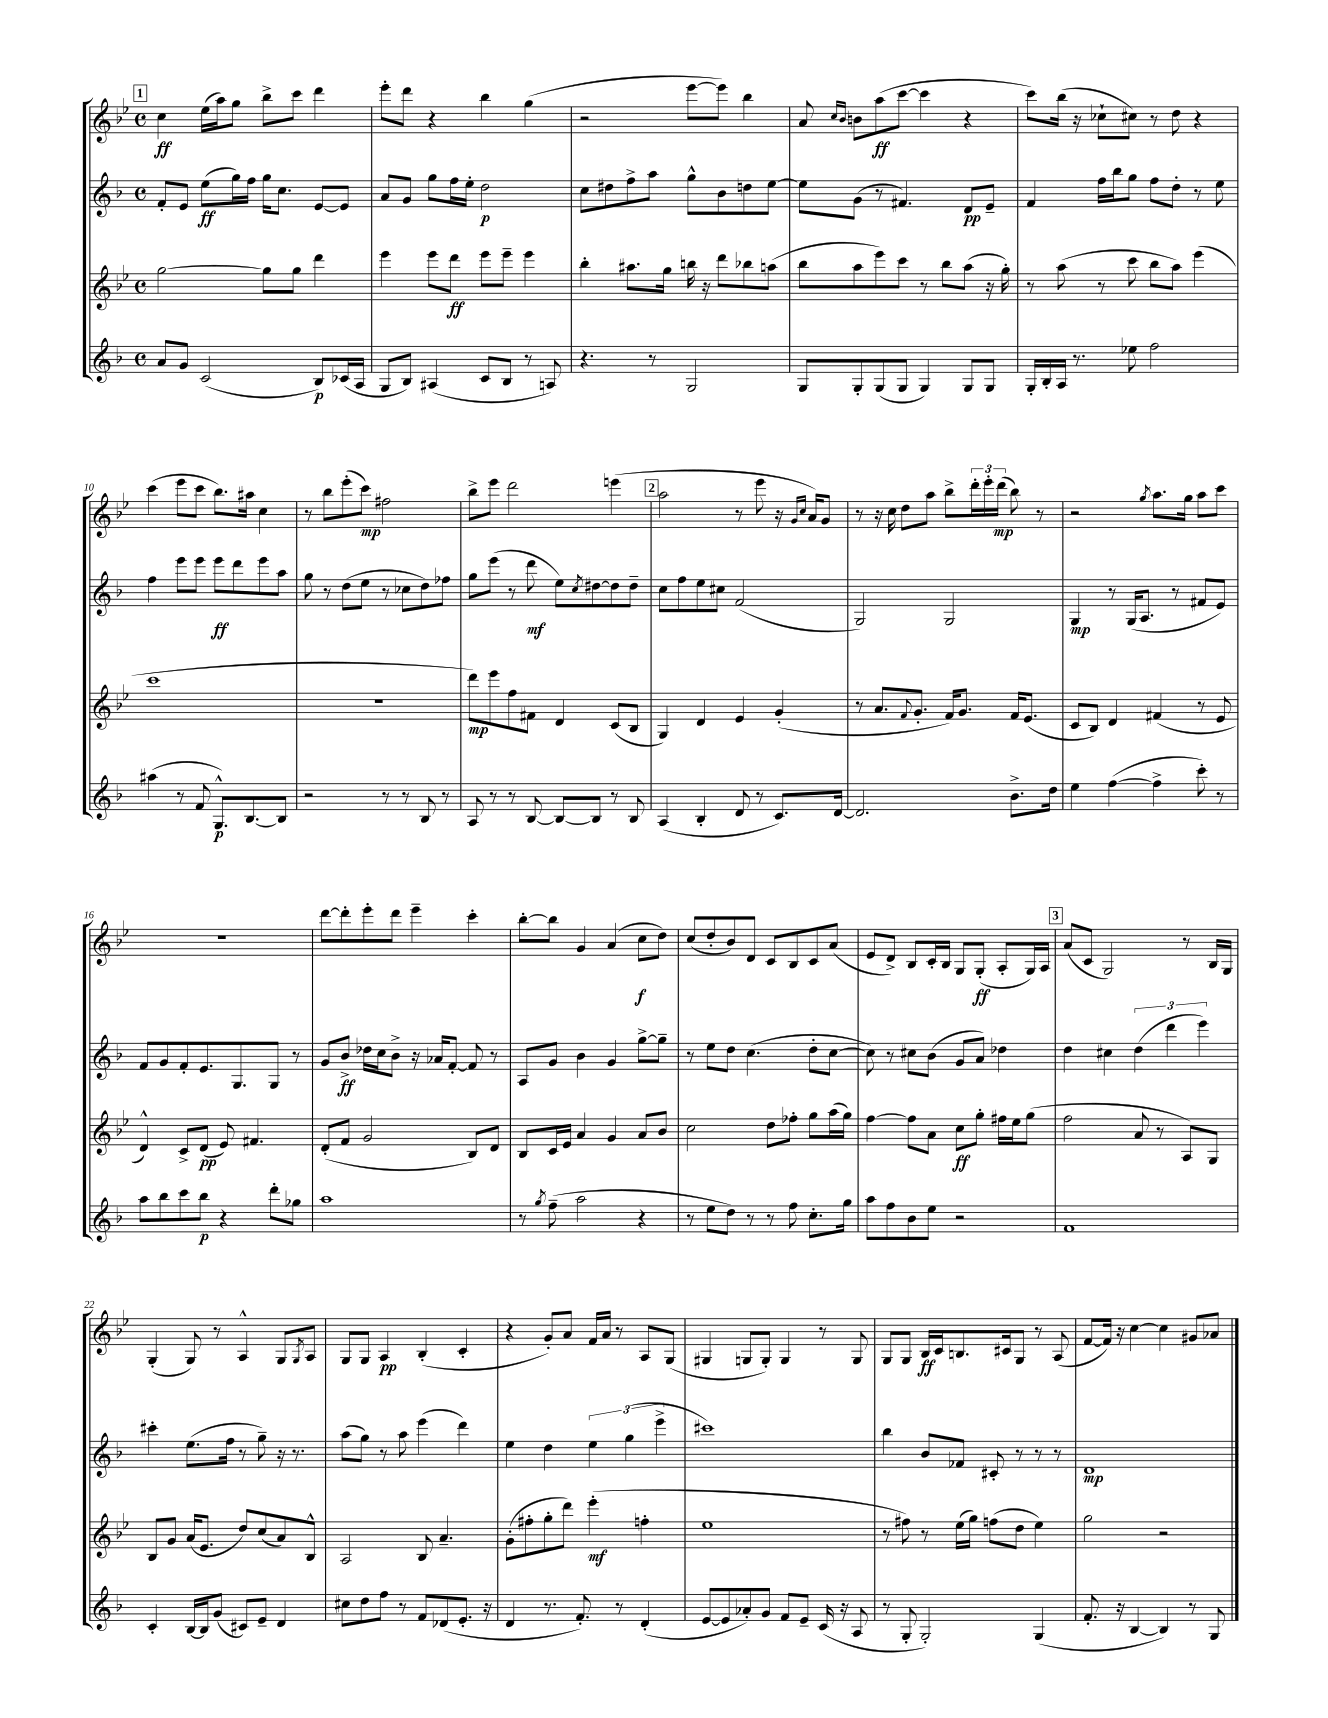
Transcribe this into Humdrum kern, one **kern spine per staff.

**kern	**kern	**kern	**kern
*staff4	*staff3	*staff2	*staff1
*clefG2	*clefG2	*clefG2	*clefG2
*k[b-]	*k[b-e-]	*k[b-]	*k[b-e-]
*M4/4	*M4/4	*M4/4	*M4/4
*met(c)	*met(c)	*met(c)	*met(c)
8a	[2gg	8f'	4cc
8g	.	8e	.
(2c	.	(8ee	(16ee-
.	.	.	16aa)
.	.	16gg)	8gg
.	.	16ff	.
.	8gg]	16gg	8bb-^
.	.	8.cc	.
.	8gg	.	8ccc
8B-)	4ddd	[8e	4ddd
(16c-	.	8e]	.
16A	.	.	.
=	=	=	=
8G	4eee-	8a	8eee-'
8B-)	.	8g	8ddd
(4A#	8eee-	8gg	4r
.	8ddd	16ff	.
.	.	16ee'	.
8c	8eee-	2dd	4bb-
8B-	8eee-~	.	.
8r	4eee-	.	(4gg
8A)	.	.	.
=	=	=	=
4.r	4bb-'	8cc	2r
.	.	8dd#	.
.	8.aa#	8ff^	.
8r	.	8aa	.
.	16gg	.	.
2G	16bb	8gg^^	[8eee-
.	16r	.	.
.	8ddd	8b-	8eee-])
.	8bb-	8dd	4bb-
.	(8aa	[8ee	.
=	=	=	=
8G	8bb-	8ee]	8a
.	.	.	16qqcc
.	.	.	16qqb-
8G'	8aa	(8g	8b
(8G	8eee-)	8r	(8aa
8G	8ccc	4.f#)	[8ccc
4G)	8r	.	4ccc]
.	8bb-	.	.
8G	(8aa	8d	4r
8G	16r	8e~	.
.	16gg')	.	.
=	=	=	=
16G'	8r	4f	8ccc)
16B-'	.	.	.
16A	(8aa	.	(16bb-
8.r	.	.	16r
.	8r	16ff	8cc-`
.	.	16bb-	.
8ee-	8ccc	8gg	8cc#)
2ff	8bb-	8ff	8r
.	8aa)	8dd'	8dd
.	(4eee-	8r	4r
.	.	8ee	.
=	=	=	=
(4aa#	1ccc	4ff	(4ccc
8r	.	8eee	8eee-
8f	.	8eee	8ccc
8.G^^)	.	8eee	8.bb-)
.	.	8ddd	.
[8.B-	.	.	16aa#
.	.	8eee	4cc
8B-]	.	8aa	.
=	=	=	=
2r	1r	8gg	8r
.	.	8r	8bb-
.	.	(8dd	(8eee-'
.	.	8ee	8ccc)
8r	.	8r	2ff#
8r	.	8cc-	.
8B-	.	8dd)	.
8r	.	8ff-	.
=	=	=	=
8A	8ddd)	8gg	8bb-^
8r	8eee-	(8eee	8eee-
8r	8ff	8r	2ddd
[8B-	8f#	8ddd	.
8B-_	4d	8ee)	.
.	.	8qcc	.
8B-]	.	[8dd#	.
8r	(8c	8dd#]	(4eee
8B-	8B-	8dd#~	.
=	=	=	=
(4A	4G)	8cc	2aa
.	.	8ff	.
4B-'	4d	8ee	.
.	.	8cc#	.
8d	4e-	(2f	8r
8r	.	.	8eee-
8.c)	(4g'	.	16r
.	.	.	16qqg
.	.	.	16qqcc
.	.	.	16a)
.	.	.	8g
[16d	.	.	.
=	=	=	=
2.d]	8r	2G)	8r
.	8.a	.	16r
.	.	.	16cc
.	.	.	8dd
.	8qqf	.	.
.	8.g'	.	.
.	.	.	8aa
.	16f)	2G	8bb-^
.	8.g	.	.
.	.	.	24ddd'
.	.	.	24eee-'
.	.	.	(24ddd
8.b-^	16f	.	8bb-)
.	(8.e-	.	.
.	.	.	8r
16dd	.	.	.
=	=	=	=
4ee	8c	4G	2r
.	8B-)	.	.
([4ff	4d	8r	.
.	.	(16G	.
.	.	8.A	.
.	.	.	8qgg
4ff^]	(4f#	.	8.aa
.	.	8r	.
.	.	.	16gg
8ccc')	8r	8f#	8aa
8r	8e-	8e)	8ccc
=	=	=	=
8aa	4d^^)	8f	1r
8bb-	.	8g	.
8ccc	8c^	8f'	.
8bb-	(8d	8.e	.
4r	8e-)	.	.
.	.	8.G	.
.	4.f#	.	.
8ddd'	.	8G	.
8gg-	.	8r	.
=	=	=	=
1aa	(8d'	8g	[8ddd
.	8f	8b-^	8ddd']
.	2g	16dd-	8eee-'
.	.	16cc	.
.	.	8b-^	8ddd
.	.	16r	4eee-~
.	.	16a-	.
.	.	[8f'	.
.	8B-)	8f]	4ccc'
.	8d	8r	.
=	=	=	=
8r	8B-	8A	[8bb-'
8qgg	.	.	.
(8ff~	16c	8g	8bb-]
.	16e-	.	.
2aa	4a	4b-	4g
.	4g	4g	(4a
4r	8a	[8gg^	8cc
.	8b-	8gg~]	8dd)
=	=	=	=
8r	2cc	8r	(8cc
8ee	.	8ee	8dd'
8dd)	.	8dd	8b-)
8r	.	(4.cc	8d
8r	8dd	.	8c
8ff	8ff-'	.	8B-
8.cc'	8gg	8dd'	8c
.	(16aa	[8cc	(8a
16gg	16gg)	.	.
=	=	=	=
8aa	[4ff	8cc])	8e-
8ff	.	8r	8d^)
8b-	8ff]	8cc#	8B-
8ee	8a	(8b-	16c'
.	.	.	16B-
2r	8cc	8g	8G
.	8gg'	8a)	(8G'
.	16ff#	4dd-	8A'
.	16ee-	.	.
.	(8gg	.	16G)
.	.	.	16A
=	=	=	=
1f	2ff	4dd	(8a
.	.	.	8c
.	.	4cc#	2G)
.	8a	(6dd	.
.	8r	.	.
.	.	6ddd	.
.	8A)	.	8r
.	.	6eee)	.
.	8G	.	16B-
.	.	.	16G
=	=	=	=
4c'	8B-	4ccc#'	(4G'
.	8g	.	.
[16B-	(16a	(8.ee	8G)
16B-]	8.e-	.	.
(8g	.	.	8r
.	.	16ff	.
8c#)	8dd)	8r	4A^^
8e~	(8cc	8gg~)	.
4d	8a)	16r	8G
.	.	8.r	.
.	.	.	8qG
.	8B-^^	.	8A
=	=	=	=
8cc#	2A	(8aa	8G
8dd	.	8gg)	8G
8ff	.	8r	4A
8r	.	8aa	.
8f	8B-	(4eee	(4B-'
(8d-	4.a~	.	.
8.e'	.	4ddd)	4c'
16r	.	.	.
=	=	=	=
4d	(8g'	4ee	4r
.	8ff#'	.	.
8.r	8gg'	4dd	8g')
.	8ddd)	.	8a
8.f')	.	.	.
.	(4eee-'	6ee	16f
.	.	.	16a
8r	.	.	8r
.	.	(6gg	.
(4d'	4ff'	.	8A
.	.	6eee^	.
.	.	.	(8G
=	=	=	=
[8e	1ee-	1ccc#)	4G#
8e]	.	.	.
8a-')	.	.	8G
8g	.	.	8G')
8f	.	.	4G
8e~	.	.	.
(16c	.	.	8r
16r	.	.	.
8A	.	.	8G
=	=	=	=
8r	8r	4bb-	8G
8G'	8ff#)	.	8G
2G')	8r	8b-	16B-
.	.	.	16c
.	(16ee-	8f-	8.B
.	16gg)	.	.
.	(8ff	8c#'	.
.	.	.	16c#
.	8dd	8r	8G
(4G	4ee-)	8r	8r
.	.	8r	(8A
=	=	=	=
8.f'	2gg	1d	[8f
.	.	.	16f])
16r	.	.	16r
[4B-	.	.	[4cc
4B-])	2r	.	4cc]
8r	.	.	8g#
8G	.	.	8a-
==	==	==	==
*-	*-	*-	*-
